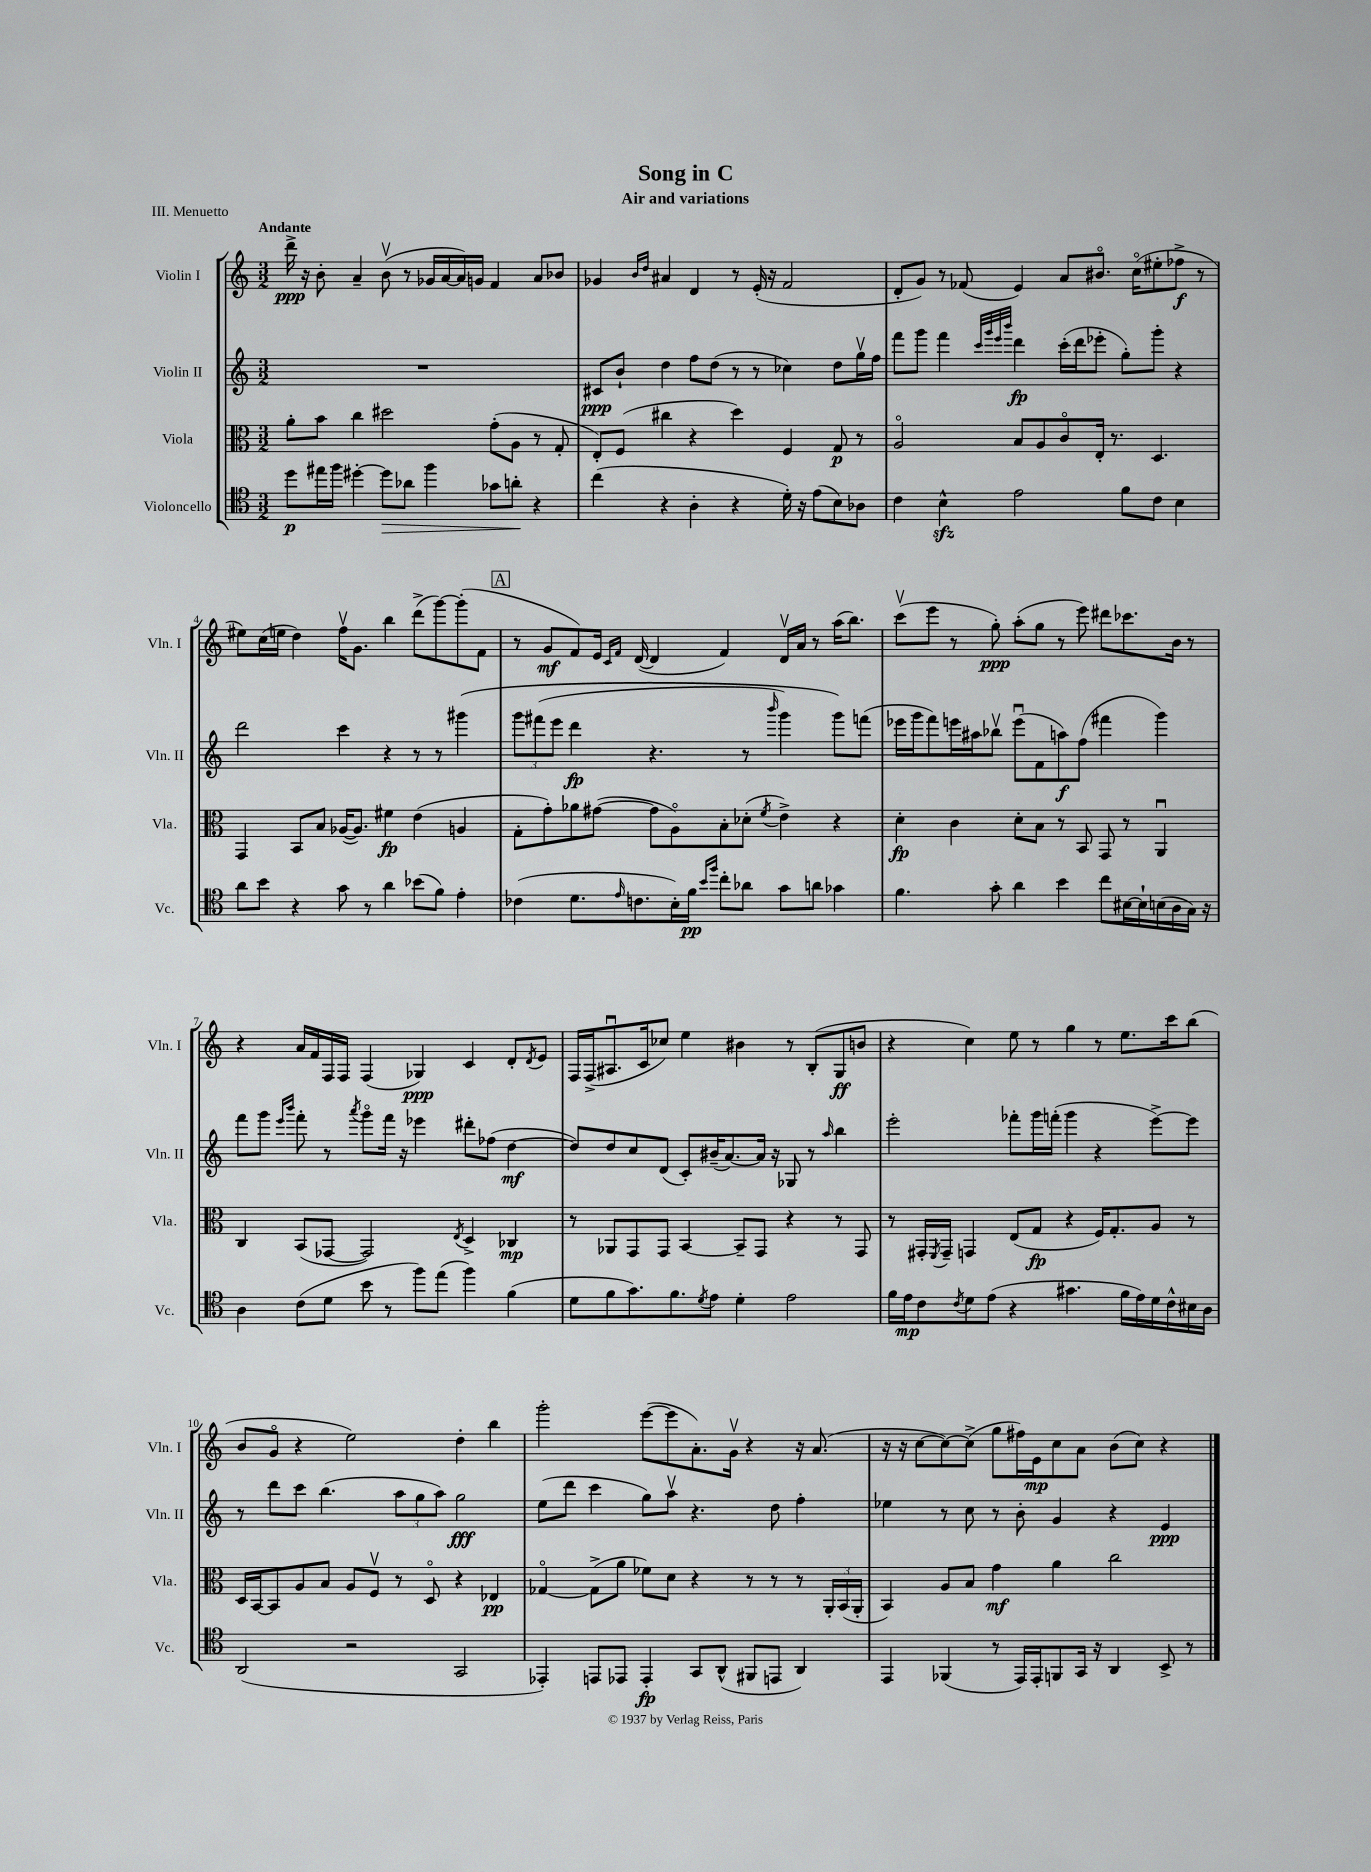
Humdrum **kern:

**kern	**kern	**kern	**kern
*staff4	*staff3	*staff2	*staff1
*clefC4	*clefC3	*clefG2	*clefG2
*k[]	*k[]	*k[]	*k[]
*M3/2	*M3/2	*M3/2	*M3/2
8dd\L	8a'\L	1.r	16ddd^\
.	.	.	16r
16ee#\L	8b\J	.	8b'\
16ff\JJ	.	.	.
[4dd#'\	4cc\	.	4a~/
8dd#\]L	2dd#\	.	(8bv\
8a-\J	.	.	8r
4ff\	.	.	16g-/LL
.	.	.	[16a/
.	.	.	16a/])
.	.	.	16g/JJ
8g-\L	(8g'\L	.	4f/
8a'\J	8A\J	.	.
4r	8r	.	8a/L
.	8G'/	.	8b-/J
=	=	=	=
(4cc\	8E'/L)	8c#/L	4g-/
.	(8F/J	8b`/J	.
.	.	.	16qqb/LL
.	.	.	16qqdd/JJ
4r	4cc#\	4dd\	4a#/
4A'\	4r	8ff\L	4d/
.	.	(8dd\J	.
4r	4dd\)	8r	8r
.	.	8r	(16e'/
.	.	.	16r
16d'\)	4F/	4cc-\)	2f/
16r	.	.	.
(8e\L	.	.	.
8B\)	8G/	8dd\L	.
8A-\J	8r	16ggv\L	.
.	.	16ff\JJ	.
=	=	=	=
4c\	2Ao/	8fff\L	8d'/L
.	.	8ggg\J	8g/J)
4B^^\	.	4fff\	8r
.	.	.	(8f-/
.	.	32qqccc/LLL	.
.	.	32qqggg/	.
.	.	32qqeee/	.
.	.	32qqbbb/JJJ	.
2e\	8B/L	4ddd\	4e/)
.	8A/	.	.
.	8co/	(16ccc'\LL	8a/L
.	.	16ddd\J	.
.	16E'/Jk	8eee-'\J	8.b#o/J
.	8.r	.	.
8f\L	.	8gg'\L)	.
.	.	.	(16cco\LK
8c\J	4.D/	8ggg'\J	8ee#'\
4B\	.	4r	8ff-^\J
.	.	.	8r
=	=	=	=
8a\L	4GG/	2ddd\	8ee#\L)
8b\J	.	.	(16cc\L
.	.	.	16ee\JJ
4r	8BB/L	.	4dd\)
.	8B/J	.	.
8g\	([16A-/LK	4ccc\	16ffv\LK
.	8.A-/]J)	.	8.g\J
8r	.	.	.
4a\	4f#\	4r	4bb\
(8b-\L	(4e\	8r	(8ddd^\L
8f\J)	.	8r	[8ggg\)
4e'\	4A/	&(4ggg#\	(8ggg'\]
.	.	.	8f\J
=	=	=	=
(4c-\	8G'\L	12ggg\L	8r
.	.	(12fff#\	.
.	8g'\)	.	8g/L
.	.	12eee\J	.
8.d\L	8a-\	4ddd\	8f/)
.	([8g#\J	.	16e/Jk
.	.	.	16qqc/LL
16qqe/	.	.	16qqf/JJ
8.c\	.	.	([16d/
.	8g#\]L	4.r	4d/]
16B'\L)	8Ao\)	.	.
16f\JJ	.	.	.
16qqb/LL	.	.	.
16qqff/JJ	.	.	.
8cc'\L	8B'\	.	4f/)
8a-\J	(8d-'\J	8r	.
.	8qf/	16qqbbb/	.
8g\L	4e^\)	4ggg\)	16dv/LL
.	.	.	16a/JJ
8a\J	.	.	8r
4g-\	4r	8ggg\L&)	(16aa\LK
.	.	.	8.bb\J)
.	.	(8fff\J	.
=	=	=	=
4.f\	4d'\	16eee-\LL	(8cccv\L
.	.	16ggg\J	.
.	.	8fff\)	8eee\J
.	4c\	16eee\L	8r
.	.	16aa#\J	.
8g'\	.	8bb-v\J	8gg'\)
4a\	8d'\L	(8eeeu\L	(8aa'\L
.	8B\J	8f\	8gg\J
4b\	8r	8aa\)	8r
.	8BB/	(8ff\J	8eee\)
8cc\L	8GG/	4fff#\	8ddd#\L
[16B#\L	8r	.	8.ccc-\
16B#`\]	.	.	.
(16B\	4AAu/	4ggg\)	.
16A\	.	.	16b\Jk
16G\JJ)	.	.	8r
16r	.	.	.
=	=	=	=
4A\	4C/	8fff\L	4r
.	.	8ggg\J	.
.	.	16qqeee/LL	.
.	.	16qqbbb/JJ	.
(8c\L	(8BB/L	8fff'\	16a/LL
.	.	.	16f/
8d\J	[8GG-/J	8r	16F/
.	.	.	16F/JJ
.	.	8qaaa/	.
8b\	2GG-/])	8gggo\L	(4F/
8r	.	16fff\Jk	.
.	.	16r	.
8ff\L)	.	4eee-\	4G-/)
(8ee\J	.	.	.
.	8qE/	.	.
4ff\)	4D^/	8ddd#'\L	4c/
.	.	(8ff-\J	.
(4f\	4C-/	[4dd\	8d'/L
.	.	.	8qd/
.	.	.	8e/J
=	=	=	=
8d\L	8r	8dd/]L)	16F/LL
.	.	.	(16F^/J
8f\	8AA-/L	8dd/	8.A#u/
8.g\)	8GG/	8cc/	.
.	.	.	16c/k
.	8GG/J	(8d/J	8cc-/J)
8.f\	.	.	.
.	[4BB/	8c'/L)	4ee\
8qd/	.	.	.
8e\J	.	(16b#~/K	.
.	.	[8.a/)	.
4d'\	8BB~/]L	.	4b#\
.	8GG/J	16a/]Jk	.
.	.	16r	.
2e\	4r	8G-/	8r
.	.	8r	(8B'/L
.	.	16qqaa/	.
.	8r	4bb\	8G/
.	8GG/	.	8b/J
=	=	=	=
16f\LL	8r	2eee'\	4r
16e\J	.	.	.
8c\	16GG#'/LL	.	.
.	8qFF/	.	.
.	16GG#~/JJ	.	.
8qc/	.	.	.
8d\	4GG/	.	4cc\)
(8e\J	.	.	.
4r	(8E/L	8fff-'\L	8ee\
.	8G/J	16ggg\L	8r
.	.	(16fff'\JJ	.
4.g#\	4r	4ggg\	4gg\
.	16F/LK)	4r	8r
.	8.G'/	.	.
16f\LL	.	.	8.ee\L
16e\)	.	.	.
16d\	8A/J	[8eee^\L)	.
16c^^\	.	.	16ccc\k
16B#\	8r	8eee\]J	(8bb\J
16A\JJ	.	.	.
=	=	=	=
(2AA/	16D/LL	8r	8b/L
.	[16BB/J	.	.
.	8BB/]	8ddd\L	8go/J
.	8A/	8ccc\J	4r
.	8B/J	(4.bb\	.
2r	8A/L	.	2ee\)
.	8Fv/J	.	.
.	8r	12aa\L	.
.	.	12gg\	.
.	8Do/	.	.
.	.	12aa\J)	.
2GG/	4r	2gg\	4dd'\
.	4E-/	.	4bb\
=	=	=	=
4EE-'/)	[4G-o/	(8ee\L	2ggg'\
.	.	8ddd\J	.
8EE/L	(8G-^\]L	4ccc\	.
8EE-/J	8a\J	.	.
4EE-'/	8f-\L)	8gg\L)	([8eee\L
.	8d\J	8aav\J	8eee\]
8GG/L	4r	4.r	8.a'\)
(8AA^^/J	.	.	.
.	.	.	16gv\Jk
8FF#/L	8r	.	4r
8EE/J	8r	8dd\	.
4AA/)	8r	4ff'\	16r
.	.	.	(8.a/
.	24AA'/LL	.	.
.	(24BB/	.	.
.	24AA'/JJ	.	.
=	=	=	=
4EE/	4BB/)	4ee-\	16r
.	.	.	16r
.	.	.	[8cc\L
(4FF-/	8A/L	8r	8cc\_)
.	8B/J	8cc\	(8cc^\]J
8r	4g\	8r	8gg\L
16EE/LL)	.	8b'\	16ff#\L)
16EE'/J	.	.	16e\J
8FF/	4a\	4g/	8cc\
16GG/Jk	.	.	8a\J
16r	.	.	.
4AA/	2cc\	4r	(8b\L
.	.	.	8cc\J)
8BB^/	.	4e/	4r
8r	.	.	.
==	==	==	==
*-	*-	*-	*-
